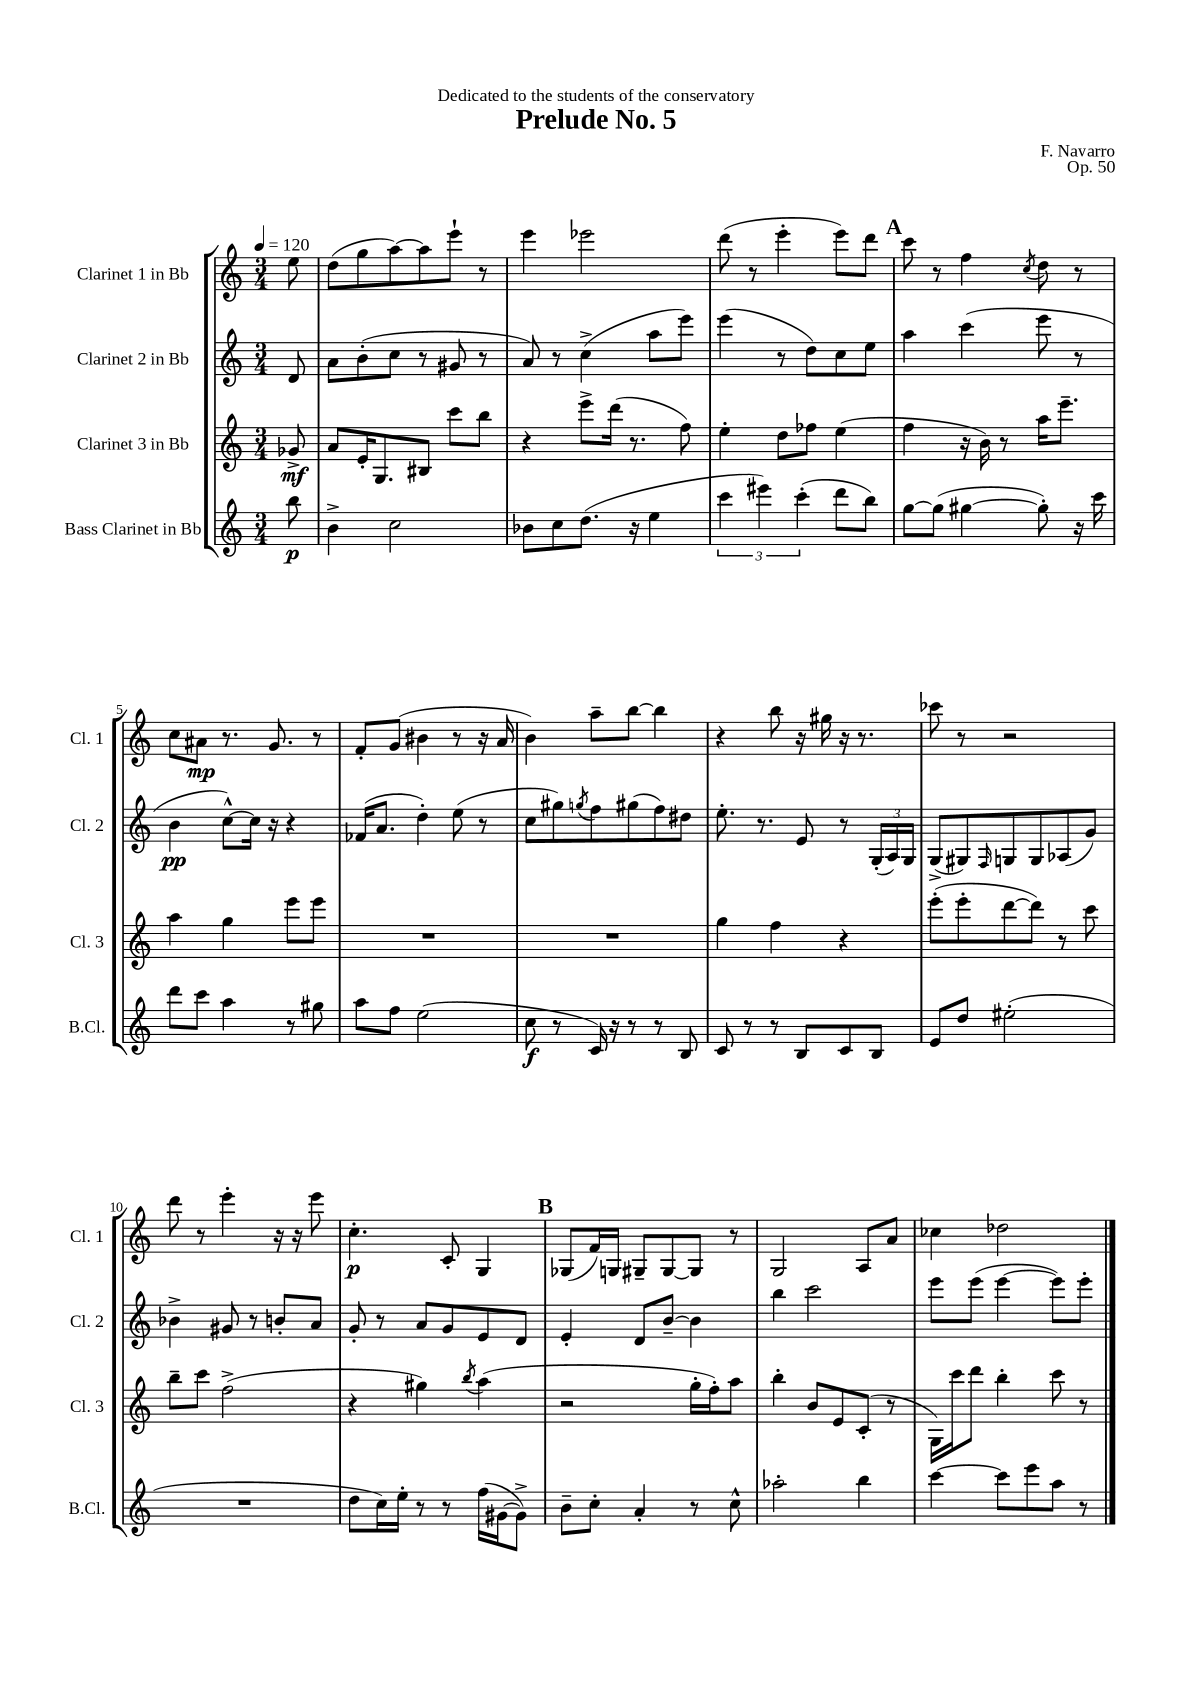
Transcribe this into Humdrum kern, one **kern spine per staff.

**kern	**kern	**kern	**kern
*staff4	*staff3	*staff2	*staff1
*clefG2	*clefG2	*clefG2	*clefG2
*k[]	*k[]	*k[]	*k[]
*M3/4	*M3/4	*M3/4	*M3/4
*MM120	*MM120	*MM120	*MM120
8bb	8g-^	8d	8ee
=	=	=	=
4b^	8a	8a	(8dd
.	16e'	(8b'	8gg
.	8.G	.	.
2cc	.	8cc	[8aa)
.	8B#	8r	8aa]
.	8ccc	8g#	8eee`
.	8bb	8r	8r
=	=	=	=
8b-	4r	8a)	4eee
8cc	.	8r	.
(8.dd	8eee^	(4cc^	2eee-
.	(16ddd	.	.
16r	8.r	.	.
4ee	.	8aa	.
.	8ff)	8eee)	.
=	=	=	=
6ccc	4ee'	(4eee	(8ddd
.	.	.	8r
6eee#)	.	.	.
.	8dd	8r	4eee'
(6ccc'	.	.	.
.	8ff-	8dd)	.
8ddd	(4ee	8cc	8eee)
8bb)	.	8ee	8ddd
=	=	=	=
[8gg	4ff	4aa	8ccc
(8gg]	.	.	8r
[4gg#	16r	(4ccc	4ff
.	16b)	.	.
.	8r	.	.
.	.	.	8qcc
8gg#'])	16aa	8eee	8dd
.	8.eee~	.	.
16r	.	8r	8r
16ccc	.	.	.
=	=	=	=
8ddd	4aa	4b	8cc
8ccc	.	.	8a#
4aa	4gg	[8cc^^)	8.r
.	.	16cc]	.
.	.	16r	8.g
8r	8eee	4r	.
8gg#	8eee	.	8r
=	=	=	=
8aa	2.r	(16f-	8f'
.	.	8.a	.
8ff	.	.	(8g
(2ee	.	4dd')	4b#
.	.	(8ee	8r
.	.	8r	16r
.	.	.	16a
=	=	=	=
8cc	2.r	8cc	4b)
8r	.	8gg#)	.
.	.	8qgg	.
16c)	.	8ff	8aa~
16r	.	.	.
8r	.	(8gg#	[8bb
8r	.	8ff)	4bb]
8B	.	8dd#	.
=	=	=	=
8c	4gg	8.ee'	4r
8r	.	.	.
.	.	8.r	.
8r	4ff	.	8bb
8B	.	8e	16r
.	.	.	16gg#
8c	4r	8r	16r
.	.	.	8.r
8B	.	(24G'	.
.	.	24A)	.
.	.	24G	.
=	=	=	=
8e	(8eee'	(8G^	8ccc-
8dd	8eee'	8G#)	8r
.	.	16qqF	.
(2ee#'	[8ddd	8G	2r
.	8ddd])	8G	.
.	8r	(8A-	.
.	8ccc	8g)	.
=	=	=	=
2.r	8bb~	4b-^	8ddd
.	8ccc	.	8r
.	(2ff^	8g#	4eee'
.	.	8r	.
.	.	8b'	16r
.	.	.	16r
.	.	8a	8eee
=	=	=	=
8dd	4r	8g'	4.cc'
16cc)	.	8r	.
16ee'	.	.	.
8r	4gg#)	8a	.
8r	.	8g	8c'
.	8qbb	.	.
(16ff	(4aa	8e	4G
[16g#	.	.	.
8g#^])	.	8d	.
=	=	=	=
8b~	2r	4e'	(8G-
8cc'	.	.	16f)
.	.	.	16G
4a'	.	8d	8G#~
.	.	[8b~	[8G#
8r	16gg'	4b]	8G#]
.	16ff')	.	.
8cc^^	8aa	.	8r
=	=	=	=
2aa-'	4bb'	4bb	2G
.	8b	2ccc	.
.	8e	.	.
4bb	(8c'	.	8A
.	8r	.	8a
=	=	=	=
[4ccc	16G)	8eee	4cc-
.	16ccc	.	.
.	8ddd	(8eee	.
8ccc]	4bb'	[4eee	2dd-
8eee	.	.	.
8aa	8ccc	8eee])	.
8r	8r	8eee'	.
==	==	==	==
*-	*-	*-	*-
